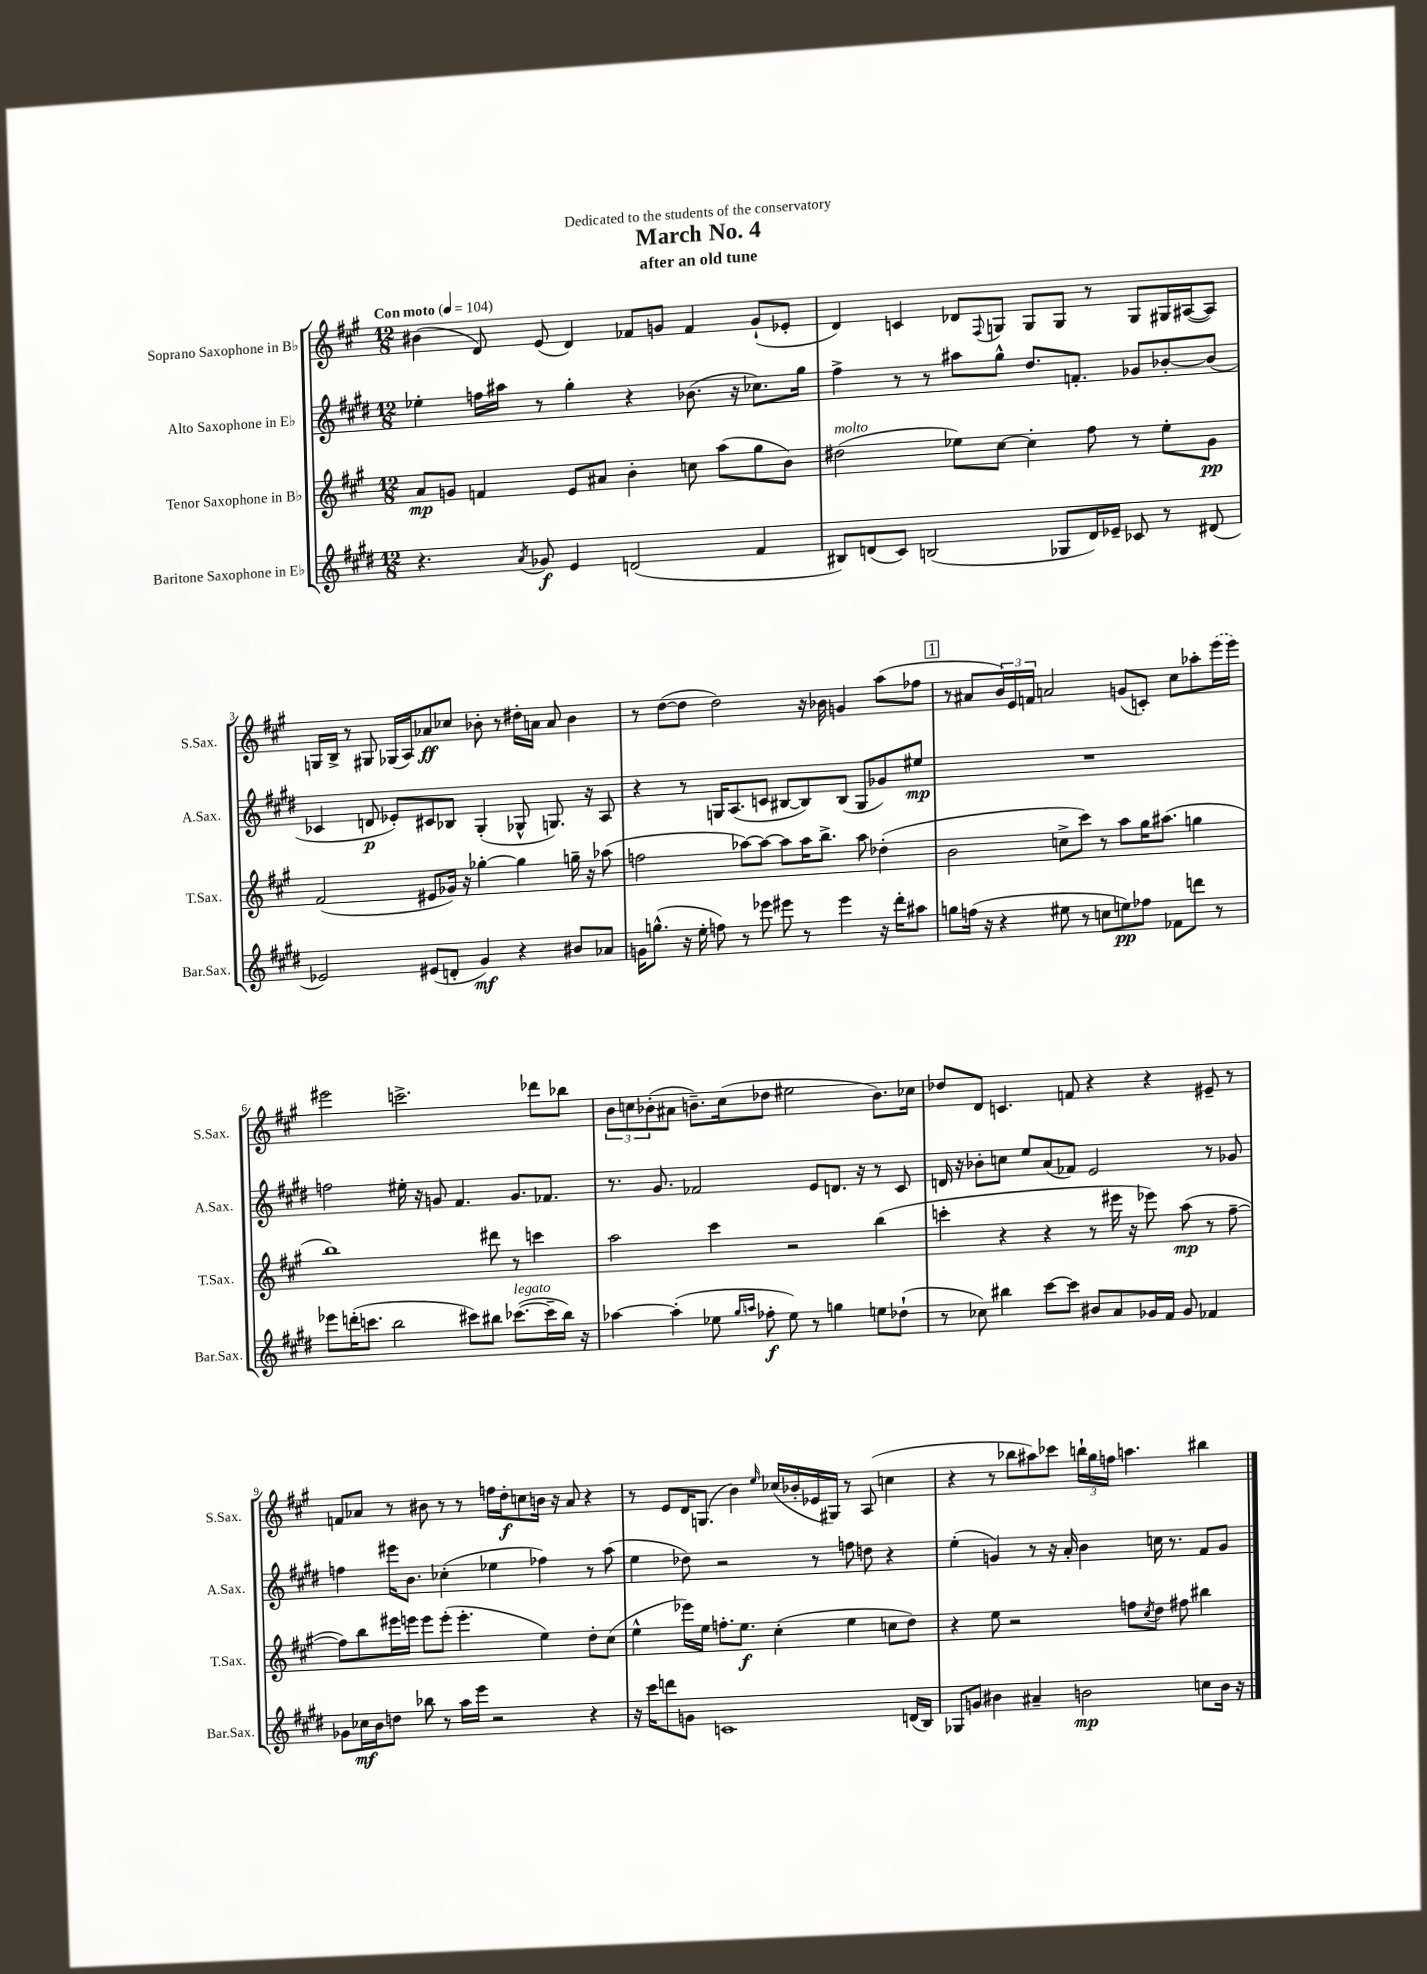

**kern	**dynam	**kern	**dynam	**kern	**dynam	**kern	**dynam
*part4	*part4	*part3	*part3	*part2	*part2	*part1	*part1
*staff4	*staff4	*staff3	*staff3	*staff2	*staff2	*staff1	*staff1
*I"Baritone Saxophone in E♭	*	*I"Tenor Saxophone in B♭	*	*I"Alto Saxophone in E♭	*	*I"Soprano Saxophone in B♭	*
*I'Bar.Sax.	*	*I'T.Sax.	*	*I'A.Sax.	*	*I'S.Sax.	*
*clefG2	*	*clefG2	*	*clefG2	*	*clefG2	*
*k[f#c#g#d#]	*	*k[f#c#g#]	*	*k[f#c#g#d#]	*	*k[f#c#g#]	*
*M12/8	*	*M12/8	*	*M12/8	*	*M12/8	*
*MM104	*	*MM104	*	*MM104	*	*MM104	*
=1	=1	=1	=1	=1	=1	=1	=1
!	!	!	!	!	!	!LO:TX:a:B:t=Con moto	!
4.r	.	8a/L	mp	4ee-X'\	.	(4b#X\	.
.	.	8gn/J	.	.	.	.	.
.	.	4fn/	.	16ffn\LL	.	8d/)	.
.	.	.	.	16aa#X\JJ	.	.	.
8qa/	.	.	.	.	.	.	.
8g-X/	f	.	.	8r	.	(8e/	.
4e/	.	8e/L	.	4gg#'\	.	4d/)	.
.	.	8a#X/J	.	.	.	.	.
(2dn/	.	4b'\	.	4r	.	8f-X/L	.
.	.	.	.	.	.	8gn/J	.
.	.	8ccn\	.	(8.b-X\	.	4f-/	.
.	.	(8aa\L	.	.	.	.	.
.	.	.	.	16r	.	.	.
4f#/	.	8gg#\	.	8.cc-X\L)	.	(8g`/L	.
.	.	8b\J)	.	.	.	8e-X'/J	.
.	.	.	.	16gg#\Jk	.	.	.
=2	=2	=2	=2	=2	=2	=2	=2
!	!	!LO:TX:a:i:t=molto	!	!	!	!	!
8B#X/L)	.	(2dd#X\	.	4ff#^\	.	4d/)	.
(8dn/	.	.	.	.	.	.	.
8c#/J)	.	.	.	8r	.	4cn/	.
(2Bn/	.	.	.	8r	.	.	.
.	.	8ee-X\L)	.	8aa#X\L	.	8d-X/L	.
.	.	.	.	.	.	8qqF#/	.
.	.	[8cc#\J	.	8gg#^^\J	.	8Gn/J	.
.	.	4cc#'\]	.	8.dd#/L	.	8G/L	.
8G-X/L	.	.	.	.	.	8G/J	.
.	.	.	.	8.fn'/J	.	.	.
16d/L)	.	8ff#\	.	.	.	8r	.
16e-X~/JJ	.	.	.	.	.	.	.
8c-X/	.	8r	.	8g-X/L	.	8G/L	.
8r	.	8ee-'\L	.	[8b-X'/	.	16G#X/L	.
.	.	.	.	.	.	([16A#X/J	.
(8d#X/	.	8g#\J	pp	(8b-/J]	.	8A#/J])	.
!!LO:LB:g=z
=3	=3	=3	=3	=3	=3	=3	=3
2e-X/)	.	(2f#/	.	4c-X/	.	16Gn/LL	.
.	.	.	.	.	.	16B^/JJ	.
.	.	.	.	.	.	8r	.
.	.	.	.	8dn/	p	8G#X/	.
.	.	.	.	8e-X'/L)	.	(16G-X/LL	.
.	.	.	.	.	.	16A/J)	.
(8e#X/L	.	8e#X/L	.	8c#X/	.	8a-X/	ff
8dn'/J	.	16g-X/Jk)	.	8B-X/J	.	8cc-X/J	.
.	.	16r	.	.	.	.	.
4g#/)	mf	[4gg-X'\	.	(4G#'/	.	8b-X'\	.
.	.	.	.	.	.	8r	.
4r	.	4gg-\]	.	8G-X^^/	.	16dd#X'\LL	.
.	.	.	.	.	.	16an\JJ	.
.	.	.	.	8.Gn/)	.	8a/	.
8b#X/L	.	16ggn~\	.	.	.	4b-\	.
.	.	16r	.	16r	.	.	.
8a-X/J	.	(8aa-X\	.	8A/	.	.	.
=4	=4	=4	=4	=4	=4	=4	=4
16gn\KL	.	2ffn\	.	4r	.	8r	.
(8.ggn^^\J	.	.	.	.	.	.	.
.	.	.	.	.	.	([8dd\L	.
16r	.	.	.	8r	.	8dd\J]	.
16ee'\	.	.	.	.	.	.	.
8ffn\)	.	.	.	16Gn/KL	.	2dd\)	.
.	.	.	.	(8.A/	.	.	.
8r	.	[8aa-X\L)	.	.	.	.	.
8eee-X\	.	8aa-\J_	.	8cn/J	.	.	.
8eee#X\	.	8aa-\L]	.	[8B#X/L	.	.	.
8r	.	16aa-\K	.	8B#/])	.	16r	.
.	.	8.bb^\J	.	.	.	16b-X\	.
4eee#\	.	.	.	(8B#/J	.	4gn/	.
.	.	8aa-\	.	8G/L	.	.	.
16r	.	(4dd-X'\	.	8g-X/)	.	(8aa\L	.
16ddd#'\KL	.	.	.	.	.	.	.
8aa#X\J	.	.	.	8ee#X/J	mp	8ff-X\J	.
!!LO:REH:place=s1:t=1
=5	=5	=5	=5	=5	=5	=5	=5
8ggn\L	.	2b\	.	1.r	.	8r	.
(16ffn\Jk	.	.	.	.	.	8a#X/L	.
16r	.	.	.	.	.	.	.
4r	.	.	.	.	.	24b/L)	.
.	.	.	.	.	.	24e/	.
.	.	.	.	.	.	24fn/JJ	.
.	.	.	.	.	.	2an/	.
8ee#X\	.	8ccn^\L	.	.	.	.	.
8r	.	8ccc#\J)	.	.	.	.	.
8ccn\L	.	8r	.	.	.	.	.
8een\)	pp	8aa\L	.	.	.	(8gn/L	.
8ff-X\J	.	16gg#\K	.	.	.	8cn'/J)	.
.	.	(8.aa#X\J	.	.	.	.	.
8f-X\L	.	.	.	.	.	8cc#\L	.
8dddn\J	.	4ggn\	.	.	.	8aa-X'\	.
8r	.	.	.	.	.	(16eee\L	.
.	.	.	.	.	.	16eee\JJ)	.
!!LO:LB:g=z
=6	=6	=6	=6	=6	=6	=6	=6
8eee-X\L	.	1bb)	.	2ffn\	.	2eee#X\	.
(16dddn'\K	.	.	.	.	.	.	.
8.cccn\J	.	.	.	.	.	.	.
2bb\	.	.	.	.	.	.	.
.	.	.	.	16ee#X'\	.	2.cccn^\	.
.	.	.	.	16r	.	.	.
.	.	.	.	8gn/	.	.	.
.	.	.	.	4.f#/	.	.	.
8ccc#X\L)	.	.	.	.	.	.	.
8bb#X\J	.	8ddd#X\	.	.	.	.	.
!LO:TX:a:i:t=legato	!	!	!	!	!	!	!
([8.ccc-X\L	.	8r	.	8.g/L	.	.	.
.	.	4cccn\	.	.	.	8ddd-X\L	.
16ccc-~\L]	.	.	.	8.f-X/J	.	.	.
16bb#\JJ)	.	.	.	.	.	8bb-X\J	.
16r	.	.	.	.	.	.	.
=7	=7	=7	=7	=7	=7	=7	=7
[4aa-X\	.	2aa\	.	8.r	.	12b\L	.
.	.	.	.	.	.	12ccn\	.
.	.	.	.	.	.	(12b-X'\	.
.	.	.	.	8.g#/	.	.	.
(4aa-'\]	.	.	.	.	.	8a#X\J	.
.	.	.	.	2f-X/	.	8.bn~\L)	.
8ee-X\	.	4ccc#\	.	.	.	.	.
.	.	.	.	.	.	(16cc\k	.
16qqgg#/LL	.	.	.	.	.	.	.
16qqaan/JJ	.	.	.	.	.	.	.
8ff-X'\	f	.	.	.	.	8dd-X\J	.
8ee-\)	.	2r	.	.	.	2ee#X\	.
8r	.	.	.	8e/L	.	.	.
4ggn\	.	.	.	8.dn/J	.	.	.
.	.	.	.	16r	.	.	.
8een\L	.	(4bb\	.	8r	.	8.b\L)	.
(8dd-X`\J	.	.	.	8c#/	.	.	.
.	.	.	.	.	.	16cc-X\Jk	.
=8	=8	=8	=8	=8	=8	=8	=8
8r	.	4cccn'\	.	16dn/	.	8dd-X/L	.
.	.	.	.	16r	.	.	.
8cc-X\)	.	.	.	8b-X'\L	.	8d/J	.
4bb#X\	.	4r	.	8ccn\J	.	4.cn/	.
.	.	.	.	8ee/L	.	.	.
[8ccc#\L	.	4r	.	(8a/	.	.	.
8ccc#\J]	.	.	.	8f-X/J)	.	8fn/	.
8b#X/L	.	8r	.	2e/	.	4r	.
8a/	.	16eee#X\	.	.	.	.	.
.	.	16r	.	.	.	.	.
16g-X/L	.	8eee-X\)	.	.	.	4r	.
16f#/JJ	.	.	.	.	.	.	.
8g-/	.	(8aa\	mp	.	.	.	.
4f-X/	.	8r	.	8r	.	8e#X~/	.
.	.	[8ff#~\	.	8g-X/	.	8r	.
!!LO:LB:g=z
=9	=9	=9	=9	=9	=9	=9	=9
8g-X\L	.	8ff#\L])	.	4ffn\	.	8fn/L	.
16cc-X\L	mf	8bb\	.	.	.	8a-X/J	.
16b\J	.	.	.	.	.	.	.
8ddn\J	.	16eee#X\L	.	16eee#X\KL	.	8r	.
.	.	16eeen\JJ	.	8.b\J	.	.	.
8bb-X\	.	8eee\L	.	.	.	8b#X\	.
8r	.	(8eee'\J	.	(4cc-X'\	.	8r	.
16aa\LL	.	4.eee'\	.	.	.	8r	.
16eee\JJ	.	.	.	.	.	.	.
2r	.	.	.	4ee-X\	.	16ffn\LL	.
.	.	.	.	.	.	16dd'\J	f
.	.	.	.	.	.	8ccn\	.
.	.	4ee\)	.	4ff-X\)	.	16bn\Jk	.
.	.	.	.	.	.	16r	.
.	.	.	.	.	.	8a-/	.
4r	.	8dd'\L	.	8r	.	4r	.
.	.	(8cc#\J	.	(8aa\	.	.	.
=10	=10	=10	=10	=10	=10	=10	=10
16r	.	4ee^^\	.	4ee\	.	8r	.
16ccc#\KL	.	.	.	.	.	.	.
8dddn\	.	.	.	.	.	8e/L	.
8gn\J	.	16eee-X\LL)	.	8dd-X\)	.	16d/K	.
.	.	16ee\JJ	.	.	.	(8.Gn/J	.
1cn	.	8.ffn'\L	.	2r	.	.	.
.	.	.	.	.	.	4b\)	.
.	.	8.ee\J	f	.	.	.	.
.	.	.	.	.	.	16qqee/	.
.	.	(4cc#'\	.	.	.	(16cc-X/LL	.
.	.	.	.	.	.	16b-X'/	.
.	.	.	.	8r	.	16e-X/	.
.	.	.	.	.	.	16G#X/JJ)	.
.	.	4ee\	.	8ffn\	.	8r	.
.	.	.	.	8ddn\	.	(8A/	.
.	.	8ccn\L	.	4r	.	4ccn\	.
(16dn/LL	.	8dd\J)	.	.	.	.	.
16B/JJ)	.	.	.	.	.	.	.
=11	=11	=11	=11	=11	=11	=11	=11
8G-X/L	.	4r	.	(4ee'\	.	4r	.
8gn/J	.	.	.	.	.	.	.
4b#X\	.	8ee\	.	4gn/)	.	8r	.
.	.	2r	.	.	.	8bb-X\L	.
4a#X~/	.	.	.	8r	.	8aa#X\)	.
.	.	.	.	16r	.	8ccc-X\J	.
.	.	.	.	16a'/	.	.	.
2bn\	mp	.	.	4b\	.	24bbn`\LL	.
.	.	.	.	.	.	24gg#\	.
.	.	.	.	.	.	24ffn\JJ	.
.	.	8ffn\L	.	.	.	4.aan\	.
.	.	8qcc#/	.	.	.	.	.
.	.	8dd\J	.	16ccn\	.	.	.
.	.	.	.	8.r	.	.	.
.	.	8ff#X\	.	.	.	.	.
8ccn\L	.	4bb#X\	.	8f#/L	.	4bb#X\	.
16b\Jk	.	.	.	8g/J	.	.	.
16r	.	.	.	.	.	.	.
==	==	==	==	==	==	==	==
*-	*-	*-	*-	*-	*-	*-	*-
